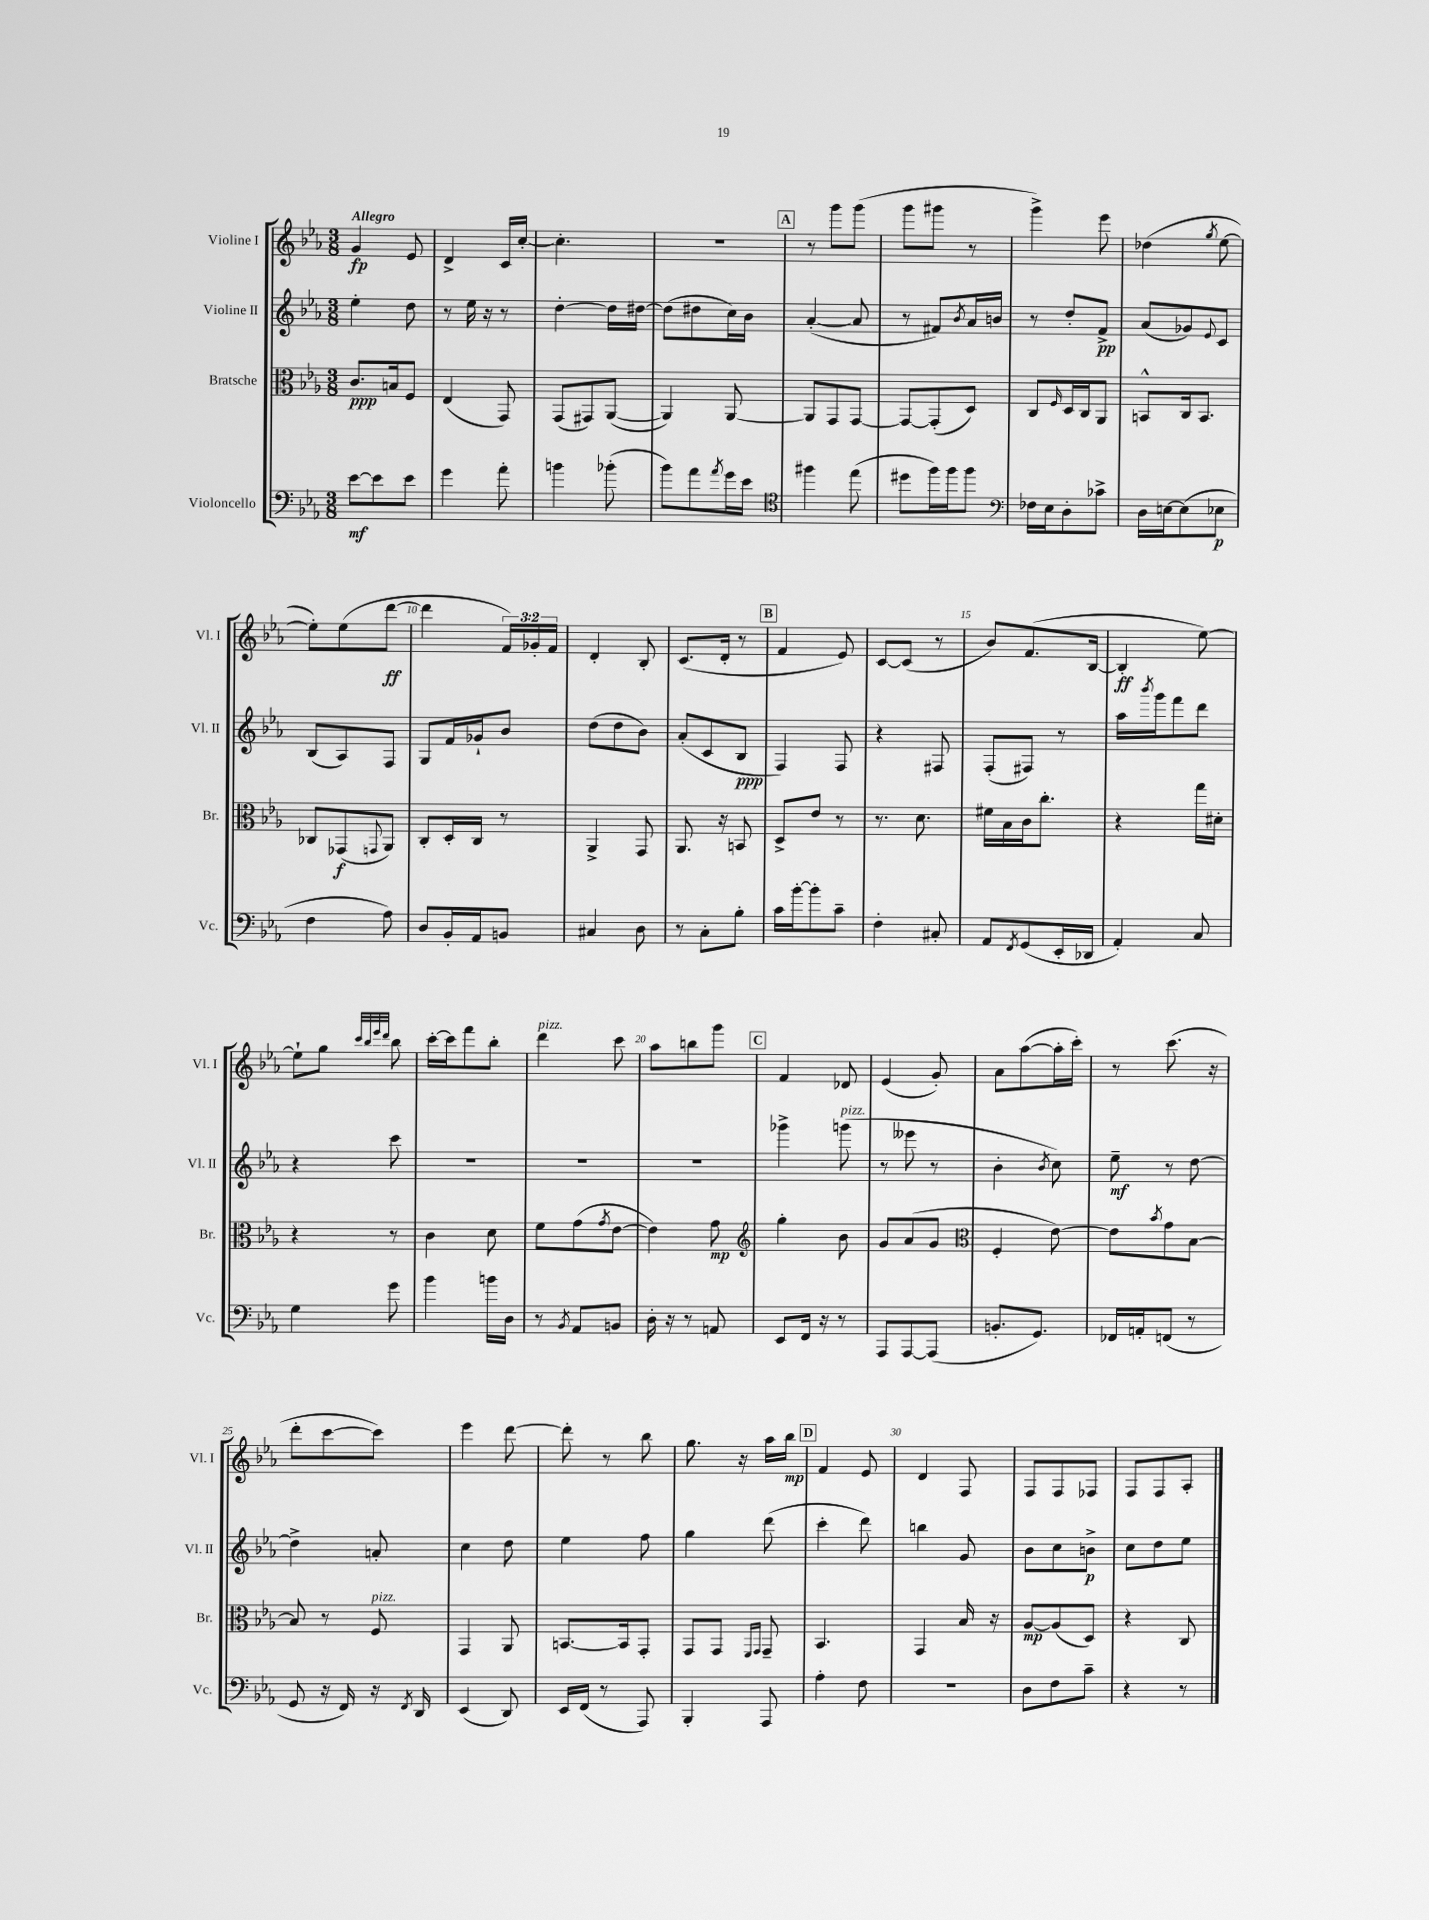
<<
\new StaffGroup <<
\new Staff = "s0" \with { instrumentName = "Violine I" shortInstrumentName = "Vl. I" } {
    \clef treble \key ees \major \numericTimeSignature \time 3/8 \override Staff.TupletNumber.text = #tuplet-number::calc-fraction-text \tempo "Allegro"
    g'4\fp ees'8 |
    d'4-> c'16 c''16~-. |
    c''4.-. |
    R4. |
    \mark \markup { \box "A" } r8 g'''8 g'''8( |
    g'''8 gis'''8 r8 |
    g'''4->) ees'''8 |
    des''4( \acciaccatura { g''8 } ees''8~ |
    ees''8-.) ees''8( d'''8~\ff |
    d'''4 \tuplet 3/2 { f'16) ges'16-. f'16 } |
    d'4-. bes8-. |
    c'8.( d'16-. r8 |
    \mark \markup { \box "B" } f'4 ees'8) |
    c'8~ c'8( r8 |
    bes'8) f'8.( bes16~ |
    bes4-.\ff ees''8~) |
    ees''8-! g''8 \grace { c'''32 bes''32 ees'''32 d'''32 } bes''8 |
    c'''16~-. c'''16 f'''8 bes''8-. |
    d'''4^\markup { \italic "pizz." } c'''8 |
    aes''8 b''8 g'''8 |
    \mark \markup { \box "C" } f'4 des'8 |
    ees'4( g'8-.) |
    aes'8 aes''8~( aes''16-. c'''16-.) |
    r8 c'''8.( r16 |
    d'''8-. c'''8~ c'''8) |
    ees'''4 d'''8~ |
    d'''8-. r8 bes''8 |
    g''8. r16 aes''16 bes''16\mp |
    \mark \markup { \box "D" } f'4 ees'8 |
    d'4 f8 |
    f8 f8 fes8 |
    f8 f8 aes8-. \bar "|." |
}
\new Staff = "s1" \with { instrumentName = "Violine II" shortInstrumentName = "Vl. II" } {
    \clef treble \key ees \major \numericTimeSignature \time 3/8
    ees''4-. d''8 |
    r8 ees''16 r16 r8 |
    d''4~-. d''16 dis''16~ |
    dis''8( dis''8 c''16) bes'16 |
    \mark \markup { \box "A" } aes'4~-.( aes'8 |
    r8 fis'8) \acciaccatura { bes'8 } aes'16 b'16 |
    r8 d''8-. f'8->\pp |
    aes'8( ges'8) \appoggiatura { ees'8 } c'8 |
    bes8( aes8) f8 |
    g8 f'16 ges'16-! bes'8 |
    d''8( d''8 bes'8) |
    aes'8-.( c'8 bes8\ppp |
    \mark \markup { \box "B" } f4) f8 |
    r4 fis8 |
    f8-.( fis8) r8 |
    aes''16 \acciaccatura { bes'''8 } g'''16 f'''8 d'''8 |
    r4 c'''8 |
    R4. |
    R4. |
    R4. |
    \mark \markup { \box "C" } ges'''4-> g'''8^\markup { \italic "pizz." }( |
    r8 eeses'''8 r8 |
    bes'4-. \acciaccatura { bes'8 } c''8) |
    ees''8--\mf r8 d''8~ |
    d''4-> a'8-. |
    c''4 d''8 |
    ees''4 f''8 |
    g''4 d'''8( |
    \mark \markup { \box "D" } c'''4-. d'''8) |
    b''4 g'8 |
    bes'8 c''8 b'8->\p |
    c''8 d''8 ees''8 \bar "|." |
}
\new Staff = "s2" \with { instrumentName = "Bratsche" shortInstrumentName = "Br." } {
    \clef alto \key ees \major \numericTimeSignature \time 3/8
    c'8.\ppp b16 f8 |
    ees4( g,8) |
    g,8( gis,8) aes,8~( |
    aes,4) aes,8~ |
    \mark \markup { \box "A" } aes,8 g,8 g,8~ |
    g,8~ g,8-.( d8) |
    c8 \grace { f16 } d16 c16 aes,8 |
    b,8-^ c16 b,8. |
    ces8 ges,8\f( \appoggiatura { g,8 } aes,8) |
    c8-. d16-. c16 r8 |
    aes,4-> g,8 |
    aes,8. r16 b,8 |
    \mark \markup { \box "B" } d8-> ees'8 r8 |
    r8. d'8. |
    fis'16 bes16 c'16 c''8.-. |
    r4 g''16 dis'16-. |
    r4 r8 |
    c'4 d'8 |
    f'8 g'8( \acciaccatura { g'8 } ees'8~ |
    ees'4) g'8\mp |
    \mark \markup { \box "C" } \clef treble g''4-. bes'8 |
    g'8 aes'8( g'8 |
    \clef alto f4-. ees'8~) |
    ees'8 \acciaccatura { bes'8 } g'8 bes8~ |
    bes8 r8 f8^\markup { \italic "pizz." } |
    g,4 aes,8 |
    b,8.~ b,16 g,8-. |
    g,8 g,8 \grace { f,16 g,16 } g,8-- |
    \mark \markup { \box "D" } bes,4. |
    g,4 bes16 r16 |
    aes8~\mp aes8( d8) |
    r4 c8 \bar "|." |
}
\new Staff = "s3" \with { instrumentName = "Violoncello" shortInstrumentName = "Vc." } {
    \clef bass \key ees \major \numericTimeSignature \time 3/8
    ees'8~\mf ees'8 ees'8 |
    g'4 aes'8-. |
    b'4 bes'8-.( |
    bes'8) aes'8 \acciaccatura { aes'8 } g'16 ees'16 |
    \mark \markup { \box "A" } \clef tenor fis''4 ees''8( |
    dis''8 f''16) f''16 f''8 |
    \clef bass fes16 ees16 d8-. ces'8-> |
    d16 e16~ e8( ees8\p |
    f4 aes8) |
    d8 bes,16-. aes,16 b,8 |
    cis4 d8 |
    r8 c8-. bes8-. |
    \mark \markup { \box "B" } c'16 bes'16~-. bes'8-. c'8-- |
    f4-. cis8-. |
    aes,8 \acciaccatura { f,8 } g,8( ees,16-. des,16 |
    aes,4-.) c8 |
    g4 g'8 |
    bes'4 b'16 d16 |
    r8 \acciaccatura { bes,8 } aes,8 b,8 |
    d16-. r16 r8 a,8 |
    \mark \markup { \box "C" } ees,8 f,16 r16 r8 |
    aes,,8 aes,,8~ aes,,8( |
    b,8.-. g,8.) |
    fes,16 a,16-. f,8( r8 |
    g,8 r16 f,16) r16 \acciaccatura { f,8 } d,16 |
    ees,4( d,8) |
    ees,16 f,16( r8 aes,,8) |
    bes,,4-. aes,,8 |
    \mark \markup { \box "D" } aes4-. f8 |
    R4. |
    d8 f8 c'8-- |
    r4 r8 \bar "|." |
}
>>
>>
\layout { \context { \Score \override BarNumber.break-visibility = ##(#f #t #t) barNumberVisibility = #(every-nth-bar-number-visible 5) } }
